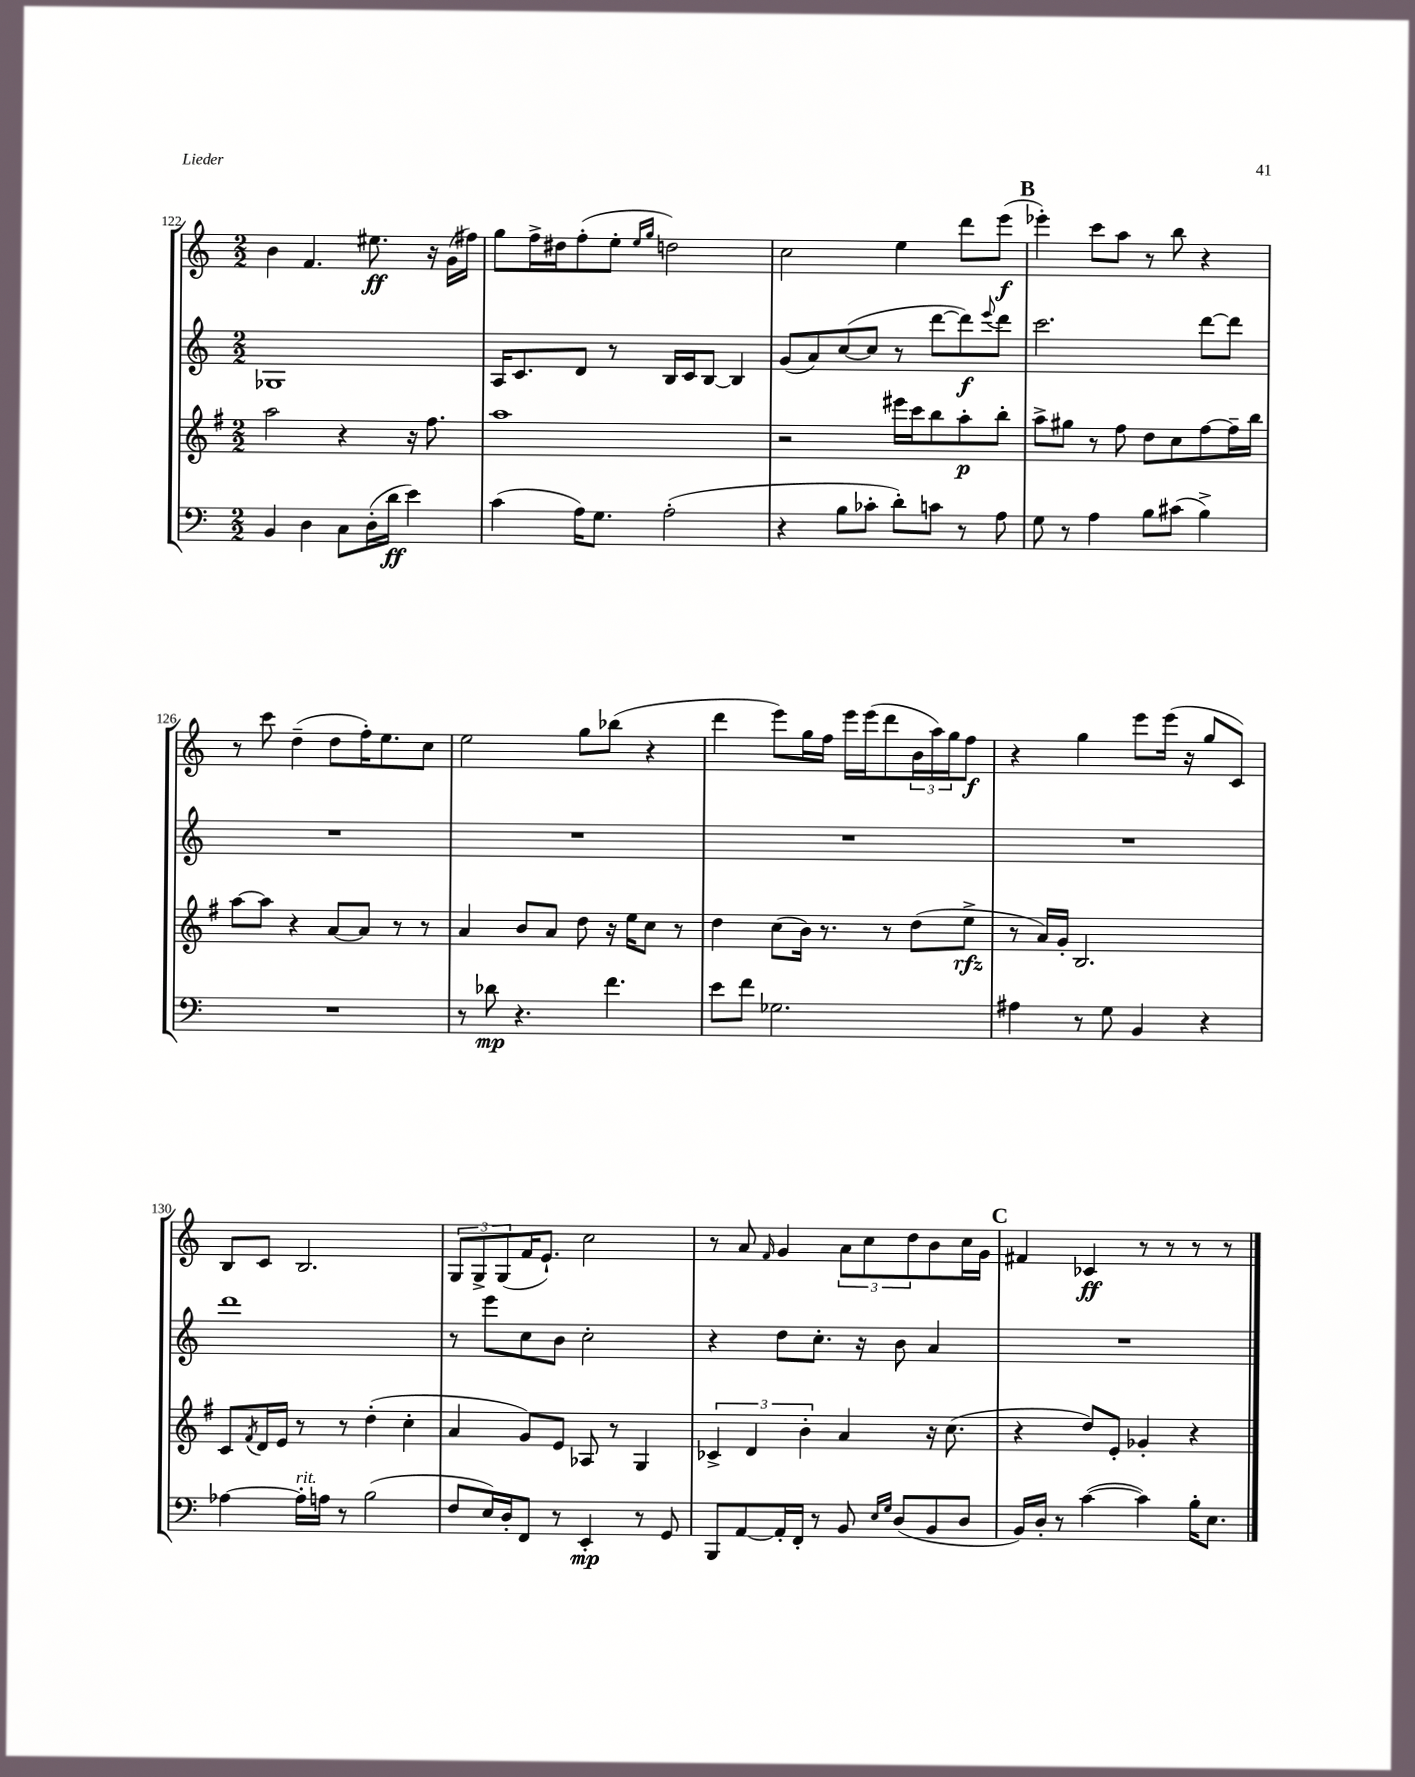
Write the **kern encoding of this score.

**kern	**kern	**kern	**kern
*staff4	*staff3	*staff2	*staff1
*clefF4	*clefG2	*clefG2	*clefG2
*k[]	*k[f#]	*k[]	*k[]
*M2/2	*M2/2	*M2/2	*M2/2
4BB	2aa	1G-	4b
4D	.	.	4.f
8C	4r	.	.
(16D'	.	.	8.ee#
16d	.	.	.
4e)	16r	.	.
.	8.ff#	.	16r
.	.	.	(16g
.	.	.	16ff#)
=	=	=	=
(4c	1aa	16A	8gg
.	.	8.c	.
.	.	.	16ff^
.	.	.	16dd#
16A)	.	8d	(8ff'
8.G	.	.	.
.	.	8r	8ee'
.	.	.	16qqee
.	.	.	16qqgg
(2A'	.	16B	2dd)
.	.	16c	.
.	.	[8B	.
.	.	4B]	.
=	=	=	=
4r	2r	(8g	2cc
.	.	8a)	.
8B	.	([8cc	.
8c-'	.	8cc]	.
8d')	16eee#	8r	4ee
.	16ccc	.	.
8c	8bb	[8ddd	.
8r	8aa'	8ddd])	8ddd
.	.	8qqeee	.
8A	8bb'	8ddd	(8eee
=	=	=	=
8G	8aa^	2.ccc	4eee-')
8r	8gg#	.	.
4A	8r	.	8ccc
.	8ff#	.	8aa
8B	8dd	.	8r
(8c#	8cc	.	8bb
4B^)	[8ff#	[8ddd	4r
.	16ff#~]	8ddd]	.
.	16bb	.	.
=	=	=	=
1r	[8aa	1r	8r
.	8aa]	.	8ccc
.	4r	.	(4dd~
.	[8a	.	8dd
.	8a]	.	16ff')
.	.	.	8.ee
.	8r	.	.
.	8r	.	8cc
=	=	=	=
8r	4a	1r	2ee
8d-	.	.	.
4.r	8b	.	.
.	8a	.	.
.	8dd	.	8gg
4.f	16r	.	(8bb-
.	16ee	.	.
.	8cc	.	4r
.	8r	.	.
=	=	=	=
8e	4dd	1r	4ddd
8f	.	.	.
2.G-	(8cc	.	8eee)
.	16b)	.	16gg
.	8.r	.	16ff
.	.	.	16eee
.	.	.	(16eee
.	8r	.	8ddd
.	(8dd	.	24b
.	.	.	24aa)
.	.	.	24gg
.	8ee^	.	8ff
=	=	=	=
4A#	8r	1r	4r
.	16a)	.	.
.	16g'	.	.
8r	2.B	.	4gg
8G	.	.	.
4BB	.	.	8eee
.	.	.	(16eee
.	.	.	16r
4r	.	.	8gg
.	.	.	8c)
=	=	=	=
[4A-	8c	1ddd	8B
.	8qf#	.	.
.	16d	.	8c
.	16e	.	.
16A-']	8r	.	2.B
16A	.	.	.
8r	8r	.	.
(2B	(4dd'	.	.
.	4cc'	.	.
=	=	=	=
8F	4a	8r	12G
.	.	.	12G^
16E)	.	8eee	.
.	.	.	(12G
16D'	.	.	.
8FF	8g)	8cc	16f
.	.	.	8.e`)
8r	8e	8b	.
4EE'	8A-	2cc'	2cc
.	8r	.	.
8r	4G	.	.
8GG	.	.	.
=	=	=	=
8BBB	6c-^	4r	8r
[8AA	.	.	8a
.	6d	.	.
.	.	.	16qqf
16AA']	.	8dd	4g
16FF'	.	.	.
.	6b'	.	.
8r	.	8.cc'	.
8BB	4a	.	12a
.	.	16r	.
.	.	.	12cc
16qqE	.	.	.
16qqG	.	.	.
(8D	.	8b	.
.	.	.	12dd
8BB	16r	4a	8b
.	(8.cc	.	.
8D	.	.	16cc
.	.	.	16g
=	=	=	=
16BB)	4r	1r	4f#
16D'	.	.	.
8r	.	.	.
([4c	8dd)	.	4c-
.	8e'	.	.
4c])	4g-'	.	8r
.	.	.	8r
16B'	4r	.	8r
8.E	.	.	.
.	.	.	8r
==	==	==	==
*-	*-	*-	*-
